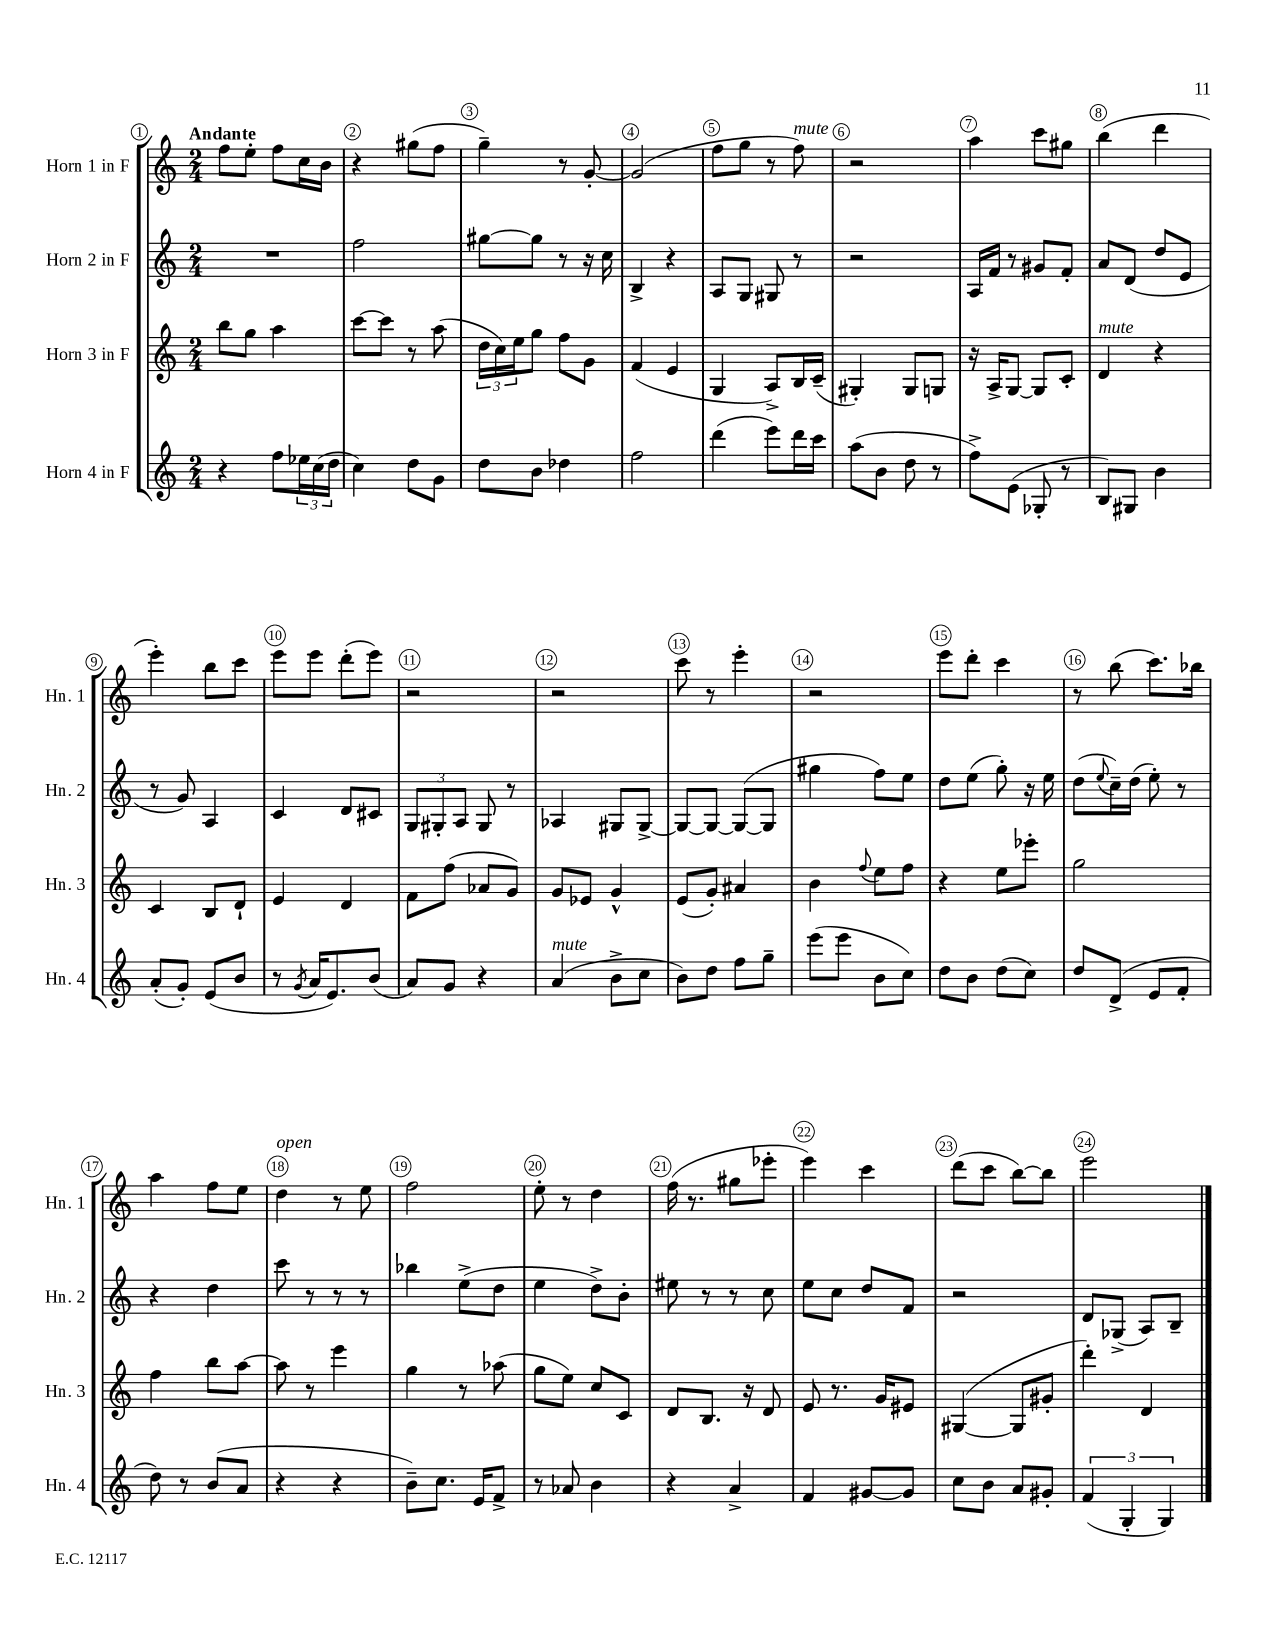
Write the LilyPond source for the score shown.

<<
\new StaffGroup <<
\new Staff = "s0" \with { instrumentName = "Horn 1 in F" shortInstrumentName = "Hn. 1" } {
    \clef treble \key c \major \numericTimeSignature \time 2/4 \tempo "Andante"
    f''8 e''8-. f''8 c''16 b'16 |
    r4 gis''8( f''8 |
    g''4--) r8 g'8~-. |
    g'2( |
    f''8 g''8 r8 f''8^\markup { \italic "mute" }) |
    r2 |
    a''4 c'''8 gis''8 |
    b''4( d'''4 |
    e'''4-.) b''8 c'''8 |
    e'''8 e'''8 d'''8-.( e'''8) |
    r2 |
    r2 |
    c'''8 r8 e'''4-. |
    r2 |
    e'''8 d'''8-. c'''4 |
    r8 b''8( c'''8.) bes''16 |
    a''4 f''8 e''8 |
    d''4^\markup { \italic "open" } r8 e''8 |
    f''2 |
    e''8-. r8 d''4 |
    f''16( r8. gis''8 ees'''8-. |
    e'''4) c'''4 |
    d'''8( c'''8 b''8~) b''8 |
    e'''2 \bar "|." |
}
\new Staff = "s1" \with { instrumentName = "Horn 2 in F" shortInstrumentName = "Hn. 2" } {
    \clef treble \key c \major \numericTimeSignature \time 2/4
    R2 |
    f''2 |
    gis''8~ gis''8 r8 r16 c''16 |
    b4-> r4 |
    a8 g8 gis8 r8 |
    r2 |
    a16 f'16 r8 gis'8 f'8-. |
    a'8 d'8( d''8 e'8 |
    r8 g'8) a4 |
    c'4 d'8 cis'8 |
    \tuplet 3/2 { g8 gis8-. a8 } gis8 r8 |
    aes4 gis8 gis8~-> |
    gis8~ gis8~ gis8~( gis8 |
    gis''4 f''8) e''8 |
    d''8 e''8( g''8-.) r16 e''16 |
    d''8( \appoggiatura { e''8 } c''16--) d''16( e''8-.) r8 |
    r4 d''4 |
    c'''8 r8 r8 r8 |
    bes''4 e''8->( d''8 |
    e''4 d''8->) b'8-. |
    eis''8 r8 r8 c''8 |
    e''8 c''8 d''8 f'8 |
    r2 |
    d'8 ges8->( a8) b8-- \bar "|." |
}
\new Staff = "s2" \with { instrumentName = "Horn 3 in F" shortInstrumentName = "Hn. 3" } {
    \clef treble \key c \major \numericTimeSignature \time 2/4
    b''8 g''8 a''4 |
    c'''8~ c'''8 r8 a''8( |
    \tuplet 3/2 { d''16 c''16) e''16 } g''8 f''8 g'8 |
    f'4( e'4 |
    g4 a8->) b16 c'16--( |
    gis4-.) gis8 g8 |
    r16 a16-> g8~ g8 c'8-. |
    d'4^\markup { \italic "mute" } r4 |
    c'4 b8 d'8-! |
    e'4 d'4 |
    f'8 f''8( aes'8 g'8) |
    g'8 ees'8 g'4-^ |
    e'8( g'8-.) ais'4 |
    b'4 \appoggiatura { f''8 } e''8 f''8 |
    r4 e''8 ees'''8-. |
    g''2 |
    f''4 b''8 a''8~ |
    a''8 r8 e'''4 |
    g''4 r8 aes''8( |
    g''8 e''8) c''8 c'8 |
    d'8 b8. r16 d'8 |
    e'8 r8. g'16 eis'8 |
    gis4~( gis8 gis'8-. |
    d'''4-.) d'4 \bar "|." |
}
\new Staff = "s3" \with { instrumentName = "Horn 4 in F" shortInstrumentName = "Hn. 4" } {
    \clef treble \key c \major \numericTimeSignature \time 2/4
    r4 f''8 \tuplet 3/2 { ees''16 c''16( d''16 } |
    c''4) d''8 g'8 |
    d''8 b'8 des''4 |
    f''2 |
    d'''4( e'''8) d'''16 c'''16 |
    a''8( b'8 d''8 r8 |
    f''8->) e'8( ges8-. r8 |
    b8) gis8 b'4 |
    a'8-.( g'8-.) e'8( b'8 |
    r8 \acciaccatura { g'8 } a'16 e'8.) b'8( |
    a'8) g'8 r4 |
    a'4^\markup { \italic "mute" }( b'8-> c''8 |
    b'8) d''8 f''8 g''8-- |
    e'''8( e'''8 b'8 c''8) |
    d''8 b'8 d''8( c''8) |
    d''8 d'8->( e'8 f'8-. |
    d''8) r8 b'8( a'8 |
    r4 r4 |
    b'8--) c''8. e'16 f'8-> |
    r8 aes'8 b'4 |
    r4 a'4-> |
    f'4 gis'8~ gis'8 |
    c''8 b'8 a'8 gis'8-. |
    \tuplet 3/2 { f'4( g4-. g4) } \bar "|." |
}
>>
>>
\layout { \context { \Score \override BarNumber.break-visibility = ##(#f #t #t) barNumberVisibility = #all-bar-numbers-visible \override BarNumber.stencil = #(make-stencil-circler 0.1 0.3 ly:text-interface::print) } }
